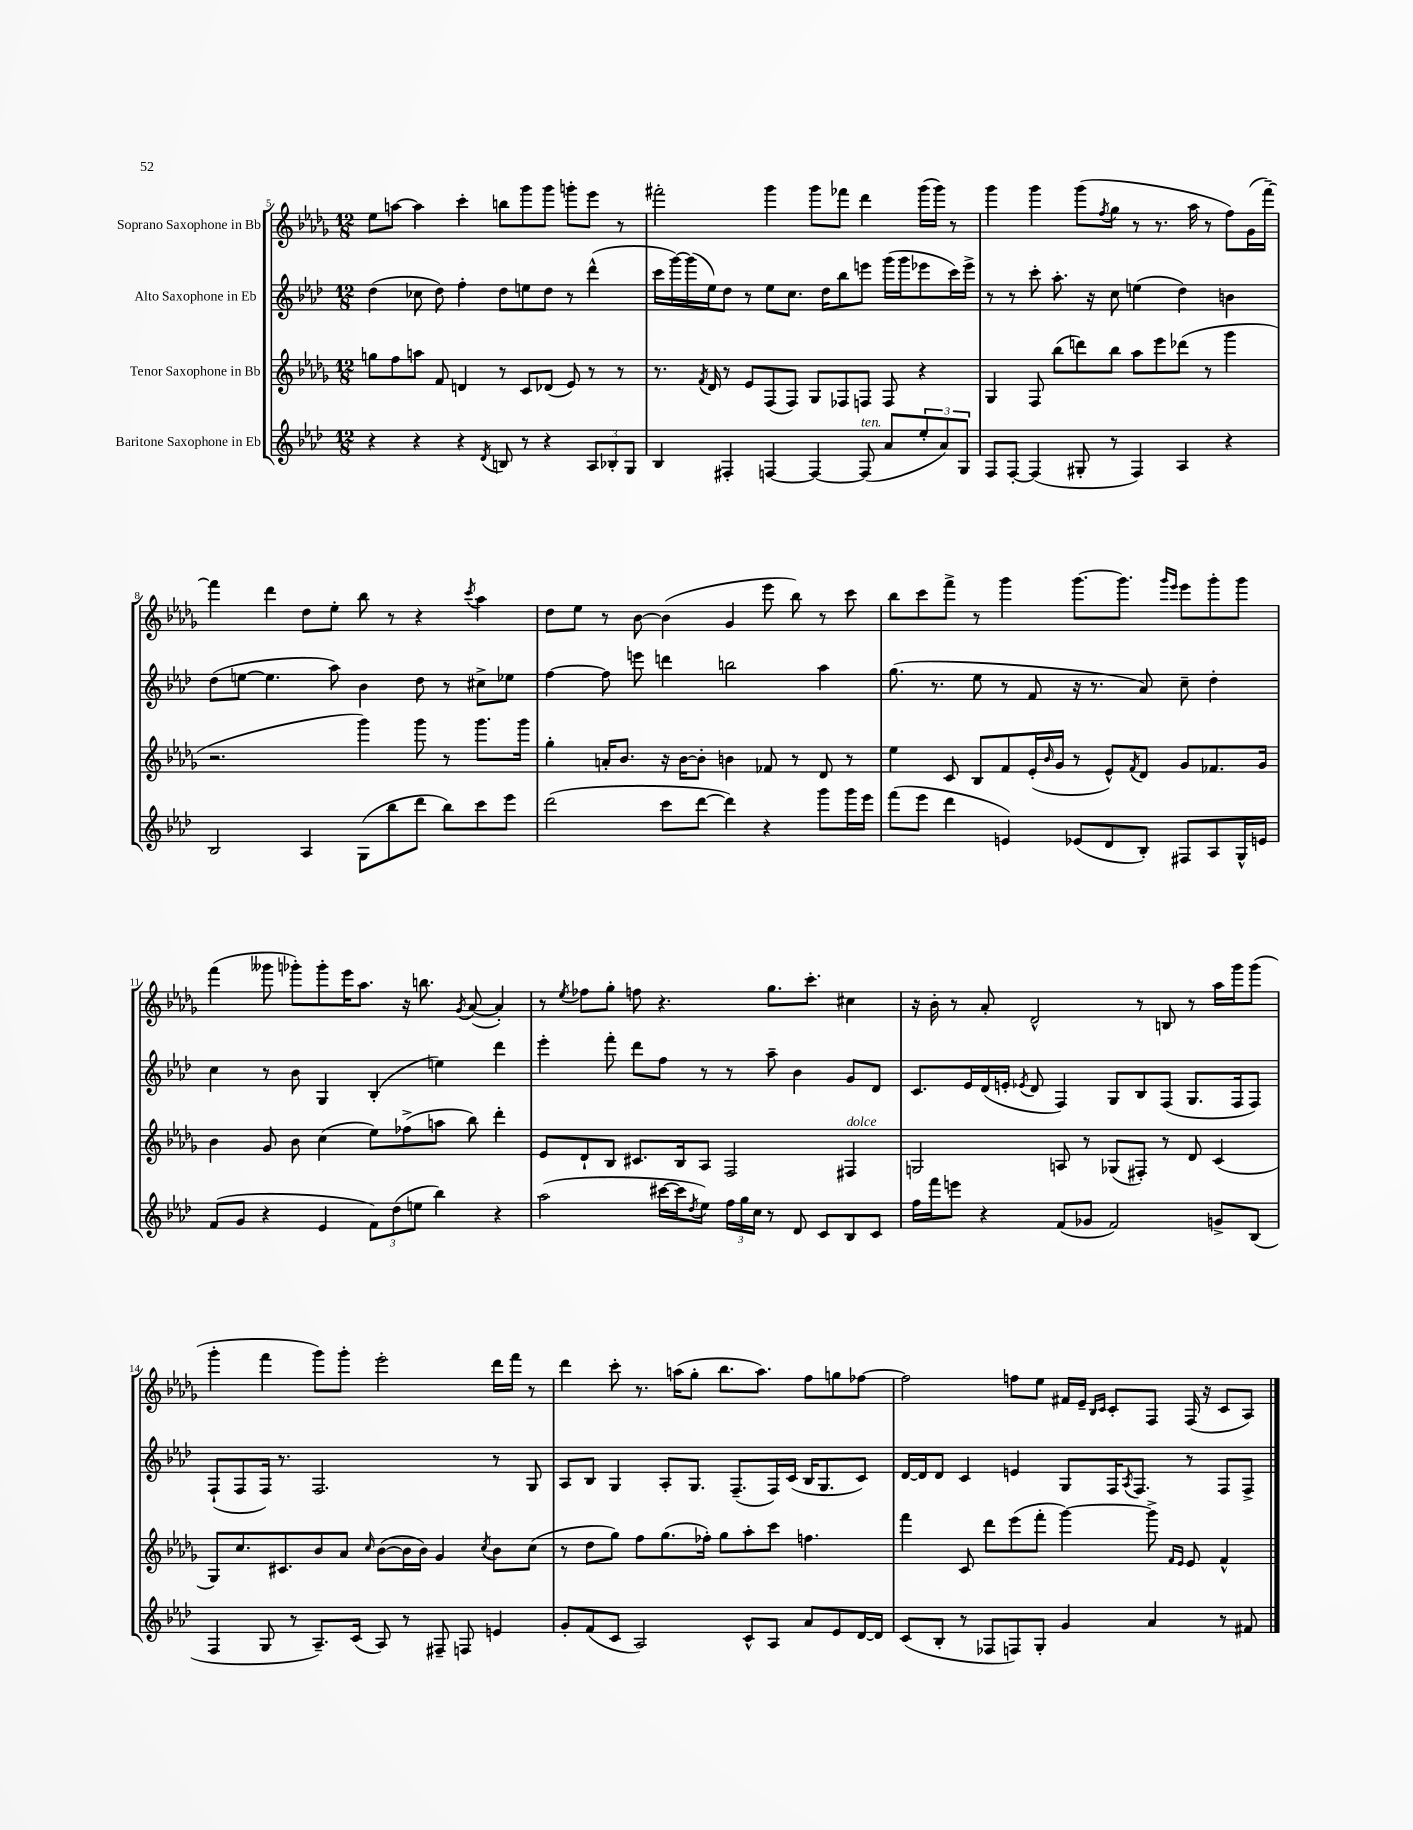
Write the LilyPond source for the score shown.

<<
\new StaffGroup <<
\new Staff = "s0" \with { instrumentName = "Soprano Saxophone in Bb" } {
    \clef treble \key des \major \numericTimeSignature \time 12/8
    ees''8 a''8~ a''4 c'''4-. b''8 ges'''8 ges'''8 g'''8-. ees'''8 r8 |
    fis'''2-. ges'''4 ges'''8 fes'''8 des'''4 ges'''16( ges'''16) r8 |
    ges'''4 ges'''4 ges'''8( \acciaccatura { f''8 } ges''8 r8 r8. aes''16 r8 f''8) ges'16( f'''16~--) |
    f'''4 des'''4 des''8 ees''8-. bes''8 r8 r4 \acciaccatura { c'''8 } aes''4 |
    des''8 ees''8 r8 bes'8~ bes'4( ges'4 ees'''8 bes''8) r8 c'''8 |
    bes''8 c'''8 f'''8-> r8 ges'''4 ges'''8.~ ges'''8. \grace { ges'''16 ees'''16 } ees'''8 ges'''8-. ges'''8 |
    f'''4( geses'''8 ges'''8-.) ges'''8-. ees'''16 aes''8. r16 b''8. \acciaccatura { ges'8 } aes'8~( aes'4-.) |
    r8 \acciaccatura { ees''8 } fes''8 ges''8-. f''8 r4. ges''8. c'''8.-. cis''4 |
    r16 bes'16-. r8 aes'8-. des'2-^ r8 b8 r8 aes''16 ges'''16 ges'''8( |
    ges'''4-. f'''4 ges'''8) ges'''8-. ees'''2-. des'''16 f'''16 r8 |
    des'''4 c'''8-. r8. a''16( ges''8-. bes''8. a''8.) f''8 g''8 fes''8~ |
    fes''2 f''8 ees''8 fis'16 ees'16-- \grace { bes16 c'16 } c'8-. f8 f16( r16 c'8 aes8) \bar "|." |
}
\new Staff = "s1" \with { instrumentName = "Alto Saxophone in Eb" } {
    \clef treble \key aes \major \numericTimeSignature \time 12/8
    des''4( ces''8 des''8) f''4-. des''8 e''8 des''8 r8 des'''4-^( |
    c'''16 g'''16~) g'''16( ees''16) des''8 r8 ees''8 c''8. des''16 bes''8 e'''8 g'''16( g'''16 ees'''8 c'''16) ees'''16-> |
    r8 r8 c'''8-. aes''8.-. r16 c''8 e''4( des''4) b'4 |
    des''8( e''8~ e''4. aes''8) bes'4 des''8 r8 cis''8-> ees''8 |
    f''4~ f''8 e'''8 d'''4 b''2 aes''4 |
    g''8.( r8. ees''8 r8 f'8 r16 r8. aes'8) c''8-- des''4-. |
    c''4 r8 bes'8 g4 bes4-.( e''4) des'''4 |
    ees'''4-. f'''8-. des'''8 f''8 r8 r8 aes''8-- bes'4 g'8 des'8 |
    c'8. ees'16 des'16( e'16-. \acciaccatura { ees'8 } des'8 f4) g8 bes8 f8( g8. f16 f8) |
    f8-!( f8 f16) r8. f2. r8 g8 |
    aes8 bes8 g4 aes8-. g8. f8.--( f16) c'16( bes16 g8. c'8) |
    des'16~ des'16 des'8 c'4 e'4 g8 f16 \acciaccatura { aes8 } f8. r8 f8 f8-> \bar "|." |
}
\new Staff = "s2" \with { instrumentName = "Tenor Saxophone in Bb" } {
    \clef treble \key des \major \numericTimeSignature \time 12/8
    g''8 f''8 a''8 f'8 d'4 r8 c'8 des'8( ees'8) r8 r8 |
    r8. \acciaccatura { f'8 } des'16 r8 ees'8 f8( f8) ges8 fes8 f8 f8 r4 |
    ges4 f8 bes''8( d'''8) bes''8 aes''8 ees'''8 des'''8( r8 ges'''4 |
    r2. ges'''4) ges'''8 r8 ges'''8. ges'''16 |
    ges''4-. a'16-. bes'8. r16 bes'16~ bes'8-. b'4 fes'8 r8 des'8 r8 |
    ees''4 c'8 bes8 f'8 ees'16-.( \grace { bes'16 } ges'16 r8 ees'8-^) \acciaccatura { f'8 } des'8 ges'8 fes'8. ges'16 |
    bes'4 ges'8 bes'8 c''4( ees''8) fes''8->( a''8 bes''8) des'''4-. |
    ees'8 des'8-! bes8 cis'8. bes16 aes8 f2 fis4^\markup { \italic "dolce" } |
    g2 a8 r8 ges8( fis8-.) r8 des'8 c'4( |
    ges8) c''8. cis'8. bes'8 aes'8 \grace { c''16 } bes'8~( bes'16 bes'16) ges'4 \acciaccatura { c''8 } bes'8 c''8( |
    r8 des''8 ges''8) f''8 ges''8.( fes''16-.) ges''8 aes''8-. c'''8 f''4. |
    f'''4 c'8 des'''8 ees'''8( f'''8-. ges'''4~) ges'''8-> \grace { f'16 ees'16 } ees'8 f'4-^ \bar "|." |
}
\new Staff = "s3" \with { instrumentName = "Baritone Saxophone in Eb" } {
    \clef treble \key aes \major \numericTimeSignature \time 12/8
    r4 r4 r4 \acciaccatura { des'8 } b8 r8 r4 \tuplet 3/2 { aes8 bes8-. g8 } |
    bes4 fis4-. f4~ f4~ f8^\markup { \italic "ten." }( aes'8 \tuplet 3/2 { ees''8-. aes'8) g8 } |
    f8 f8~-. f4( gis8-. r8 f4) aes4 r4 |
    bes2 aes4 g8( bes''8 des'''8 bes''8) c'''8 ees'''8 |
    des'''2( c'''8 des'''8~ des'''4) r4 g'''8 g'''16 ees'''16 |
    f'''8( ees'''8 des'''4 e'4) ees'8( des'8 bes8-.) fis8 aes8 g16-^ e'16 |
    f'8( g'8 r4 ees'4 \tuplet 3/2 { f'8) des''8( e''8 } bes''4) r4 |
    aes''2( cis'''16~ cis'''16 \acciaccatura { des''8 } ees''8) \tuplet 3/2 { f''16 g''16 c''16 } r8 des'8 c'8 bes8 c'8 |
    f''16 f'''16 e'''8 r4 f'8( ges'8 f'2) g'8-> bes8( |
    f4 g8 r8 aes8.--) c'16( aes8) r8 fis8-- f8 e'4 |
    g'8-. f'8( c'8 aes2) c'8-^ aes8 aes'8 ees'8 des'16~ des'16 |
    c'8( bes8-. r8 fes8 f8) g8-. g'4 aes'4 r8 fis'8 \bar "|." |
}
>>
>>
\layout { \context { \Score currentBarNumber = #5 } }
